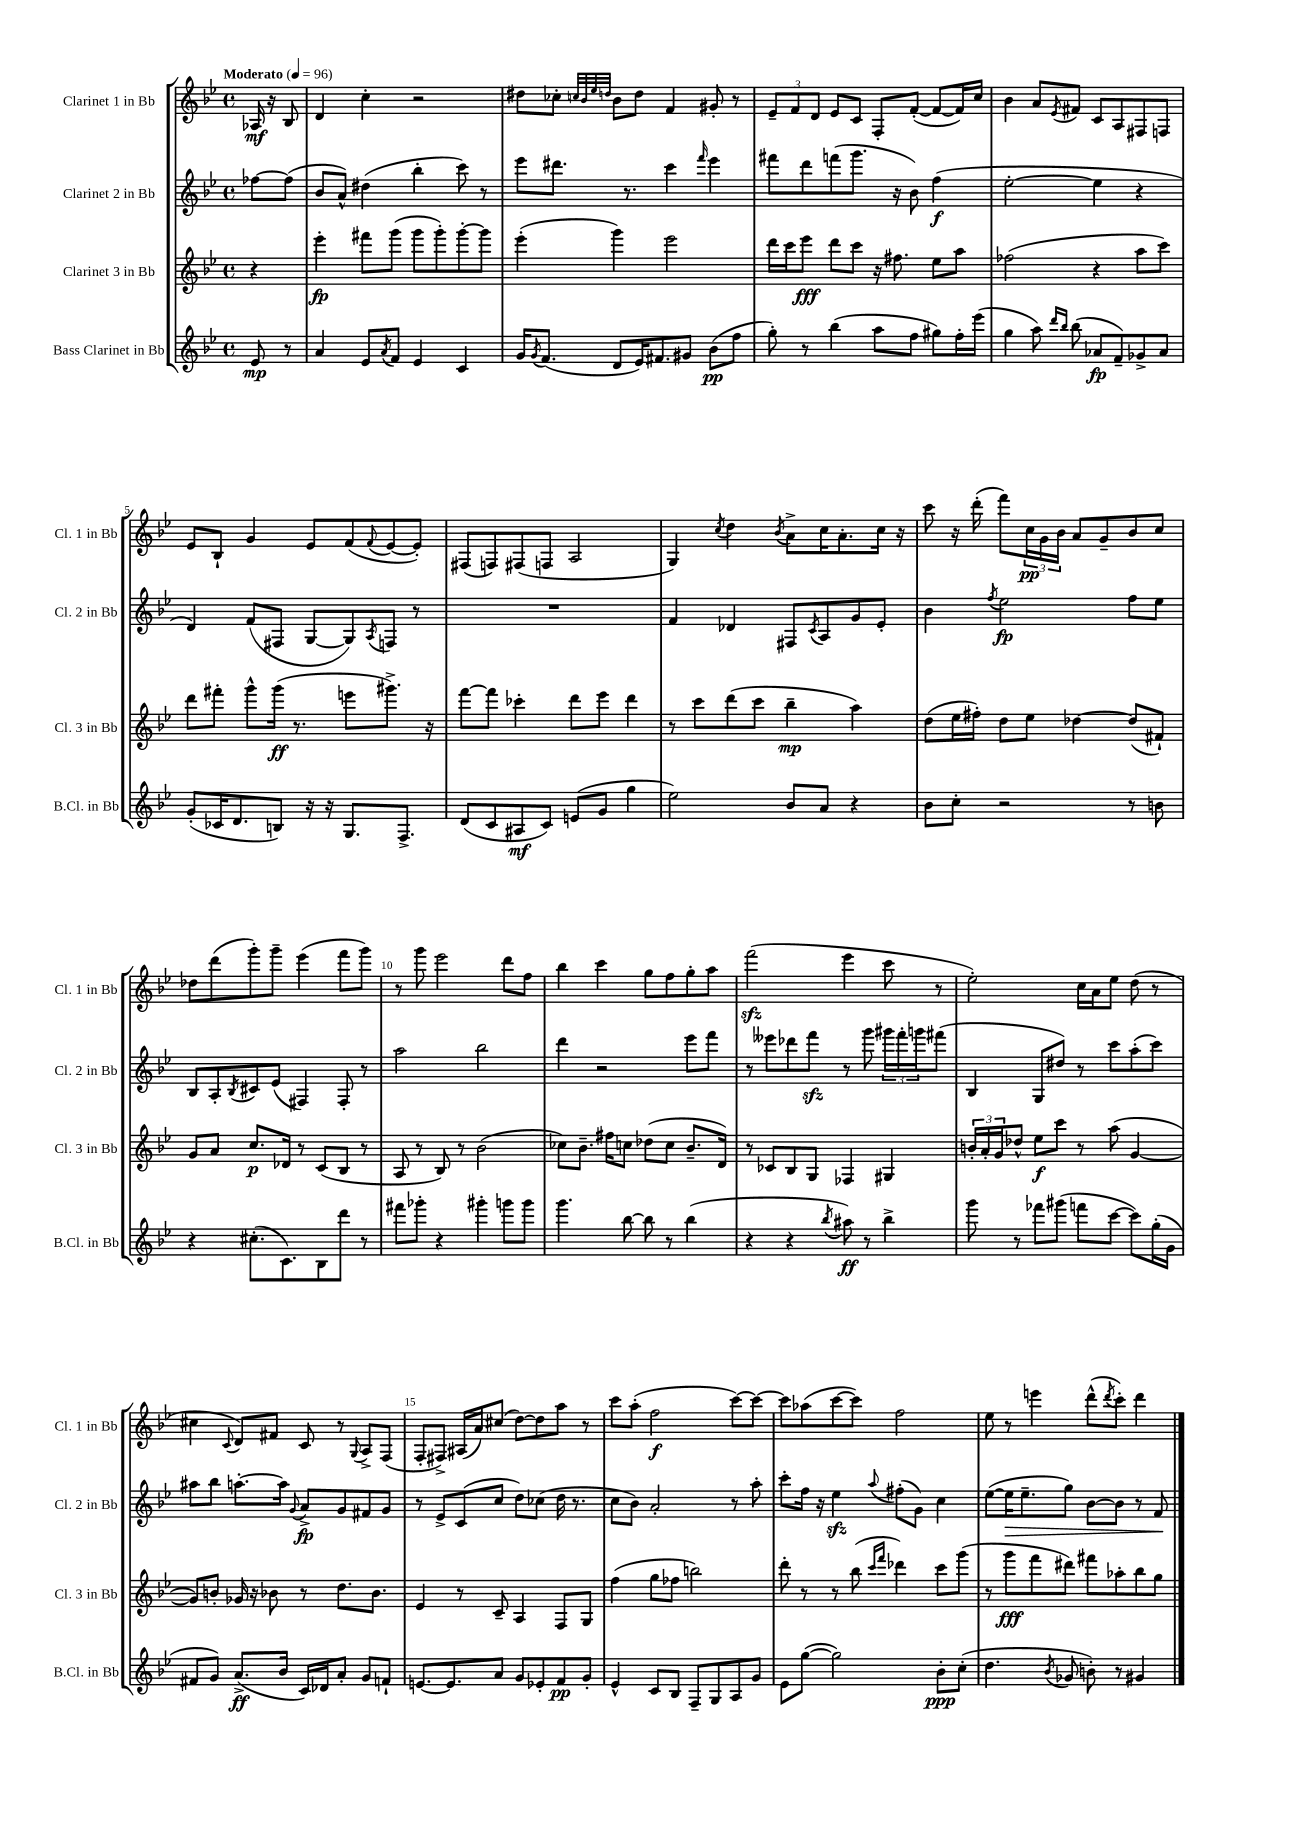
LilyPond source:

<<
\new StaffGroup <<
\new Staff = "s0" \with { instrumentName = "Clarinet 1 in Bb" shortInstrumentName = "Cl. 1 in Bb" } {
    \clef treble \key bes \major \defaultTimeSignature \time 4/4 \partial 4 \tempo "Moderato" 4 = 96
    aes16\mf r16 bes8 |
    d'4 c''4-. r2 |
    dis''8 ces''8-. \grace { c''32 bes'32 ees''32 d''32 } bes'8 d''8 f'4 gis'8-. r8 |
    \tuplet 3/2 { ees'8-- f'8 d'8 } ees'8 c'8 f8-. f'8~-.( f'8~ f'16) c''16 |
    bes'4 a'8 \acciaccatura { ees'8 } fis'8 c'8 a8 fis8 f8 |
    ees'8 bes8-! g'4 ees'8 f'8( \appoggiatura { f'8 } ees'8~ ees'8-.) |
    fis8( f8) fis8( f8 a2 |
    g4) \acciaccatura { c''8 } d''4 \acciaccatura { bes'8 } a'8-> c''16 a'8.-. c''16 r16 |
    c'''8 r16 d'''16-.( f'''8) \tuplet 3/2 { c''16\pp g'16 bes'16 } a'8 g'8-- bes'8 c''8 |
    des''8 d'''8( g'''8-.) g'''8-- ees'''4( f'''8 g'''8) |
    r8 g'''8 ees'''2 d'''8 f''8 |
    bes''4 c'''4 g''8 f''8 g''8-. a''8 |
    f'''2\sfz( ees'''4 c'''8 r8 |
    ees''2-.) c''16 a'16 ees''8 d''8( r8 |
    cis''4 \appoggiatura { c'8 } d'8) fis'8 c'8 r8 \appoggiatura { g8 } a8-> f8( |
    f8-. fis8->) ais16( a'16) cis''8( d''8~) d''8 a''8 r8 |
    c'''8 a''8-.( f''2\f c'''8~) c'''8~ |
    c'''8 aes''8( c'''8~ c'''8) f''2 |
    ees''8 r8 e'''4 d'''8-^( \acciaccatura { d'''8 } c'''8-.) d'''4 \bar "|." |
}
\new Staff = "s1" \with { instrumentName = "Clarinet 2 in Bb" shortInstrumentName = "Cl. 2 in Bb" } {
    \clef treble \key bes \major \defaultTimeSignature \time 4/4 \partial 4
    fes''8~ fes''8( |
    bes'8 a'8-^) dis''4( bes''4-. c'''8) r8 |
    ees'''8 dis'''8. r8. c'''4 \grace { f'''16 } ees'''4 |
    fis'''8 d'''8 f'''8( g'''8. r16 bes'8) f''4\f( |
    ees''2~-. ees''4 r4 |
    d'4) f'8( fis8 g8~ g8) \acciaccatura { a8 } f8 r8 |
    R1 |
    f'4 des'4 fis8 \acciaccatura { c'8 } a8 g'8 ees'8-. |
    bes'4 \acciaccatura { f''8 } ees''2\fp f''8 ees''8 |
    bes8 a8-. \acciaccatura { bes8 } cis'8 ees'8( fis4) fis8-. r8 |
    a''2 bes''2 |
    d'''4 r2 ees'''8 f'''8 |
    r8 eeses'''8 des'''8 f'''8\sfz r8 g'''8 \tuplet 3/2 { gis'''16 f'''16-. g'''16 } fis'''8( |
    bes4 g8 dis''8) r8 c'''8 a''8-.( c'''8) |
    ais''8 bes''8 a''8.~-. a''16 \appoggiatura { g'8 } a'8->\fp g'8 fis'8 g'8 |
    r8 ees'8-> c'8( c''8 d''8) ces''8( d''16 r8. |
    c''8 bes'8) a'2-. r8 a''8-. |
    c'''8-. f''16 r16 ees''4\sfz \appoggiatura { a''8 } fis''8-.( g'8) c''4 |
    ees''8~( ees''16\> ees''8.-- g''8) bes'8~ bes'8 r8 f'8\! \bar "|." |
}
\new Staff = "s2" \with { instrumentName = "Clarinet 3 in Bb" shortInstrumentName = "Cl. 3 in Bb" } {
    \clef treble \key bes \major \defaultTimeSignature \time 4/4 \partial 4
    r4 |
    ees'''4-.\fp fis'''8 g'''8( g'''8 g'''8-.) g'''8~-. g'''8 |
    ees'''4-.( g'''4) ees'''2 |
    d'''16 c'''16 ees'''8\fff d'''8 c'''8 r16 fis''8. ees''8 a''8 |
    fes''2( r4 a''8 c'''8) |
    d'''8 fis'''8-. g'''8-^ g'''16\ff( r8. e'''8 gis'''8.->) r16 |
    f'''8~ f'''8 ces'''4-. d'''8 ees'''8 d'''4 |
    r8 c'''8 d'''8( c'''8 bes''4--\mp a''4) |
    d''8( ees''16 fis''16-.) d''8 ees''8 des''4~ des''8( fis'8-!) |
    g'8 a'8 c''8.\p des'16 r8 c'8( bes8 r8 |
    a8 r8 bes8) r8 bes'2( |
    ces''8) bes'8.-- fis''16 c''8 des''8( c''8 bes'8.-- d'16) |
    r8 ces'8 bes8 g8 fes4 gis4 |
    \tuplet 3/2 { b'16-. a'16-. g'16 } des''8-^ ees''8\f c'''8 r8 a''8( g'4~ |
    g'8) b'8-. ges'16 r16 bes'8 r8 d''8. bes'8. |
    ees'4 r8 c'8-- a4 f8 g8 |
    f''4( g''8 fes''8 b''2) |
    d'''8-. r8 r8 bes''8( \grace { c'''16 f'''16 } des'''4) c'''8 g'''8( |
    r8 g'''8\fff f'''8 dis'''8) fis'''8 aes''8-. bes''8 g''8 \bar "|." |
}
\new Staff = "s3" \with { instrumentName = "Bass Clarinet in Bb" shortInstrumentName = "B.Cl. in Bb" } {
    \clef treble \key bes \major \defaultTimeSignature \time 4/4 \partial 4
    ees'8\mp r8 |
    a'4 ees'8 \acciaccatura { a'8 } f'8 ees'4 c'4 |
    g'16 \acciaccatura { g'8 } f'8.( d'8 ees'16) fis'8. gis'8 bes'8\pp( f''8 |
    g''8-.) r8 bes''4( a''8 f''8 gis''8) f''16-. ees'''16( |
    g''4 a''8) \grace { d'''16 bes''16 } bes''8( aes'8\fp f'8--) ges'8-> aes'8 |
    g'8-.( ces'16 d'8. b8) r16 r16 g8. f8.-> |
    d'8( c'8 ais8\mf c'8) e'8( g'8 g''4 |
    ees''2) bes'8 a'8 r4 |
    bes'8 c''8-. r2 r8 b'8 |
    r4 cis''8.-.( c'8.) bes8 d'''8 r8 |
    fis'''8 ges'''8-. r4 gis'''4-. g'''8 g'''8 |
    g'''4. bes''8~ bes''8 r8 bes''4( |
    r4 r4 \acciaccatura { bes''8 } ais''8\ff) r8 bes''4-> |
    g'''8 r8 fes'''8 gis'''8( f'''8 c'''8~ c'''8) g''16-.( g'16 |
    fis'8 g'8) a'8.->\ff( bes'16 c'16) des'16 a'8-. g'8 f'8-! |
    e'8.~ e'8. a'8 g'8 ees'8-. f'8\pp g'8-. |
    ees'4-^ c'8 bes8 f8-- g8 a8 g'8 |
    ees'8 g''8~( g''2) bes'8-.\ppp c''8-.( |
    d''4. \acciaccatura { bes'8 } ges'8 b'8-.) r8 gis'4 \bar "|." |
}
>>
>>
\layout { \context { \Score \override BarNumber.break-visibility = ##(#f #t #t) barNumberVisibility = #(every-nth-bar-number-visible 5) } }
